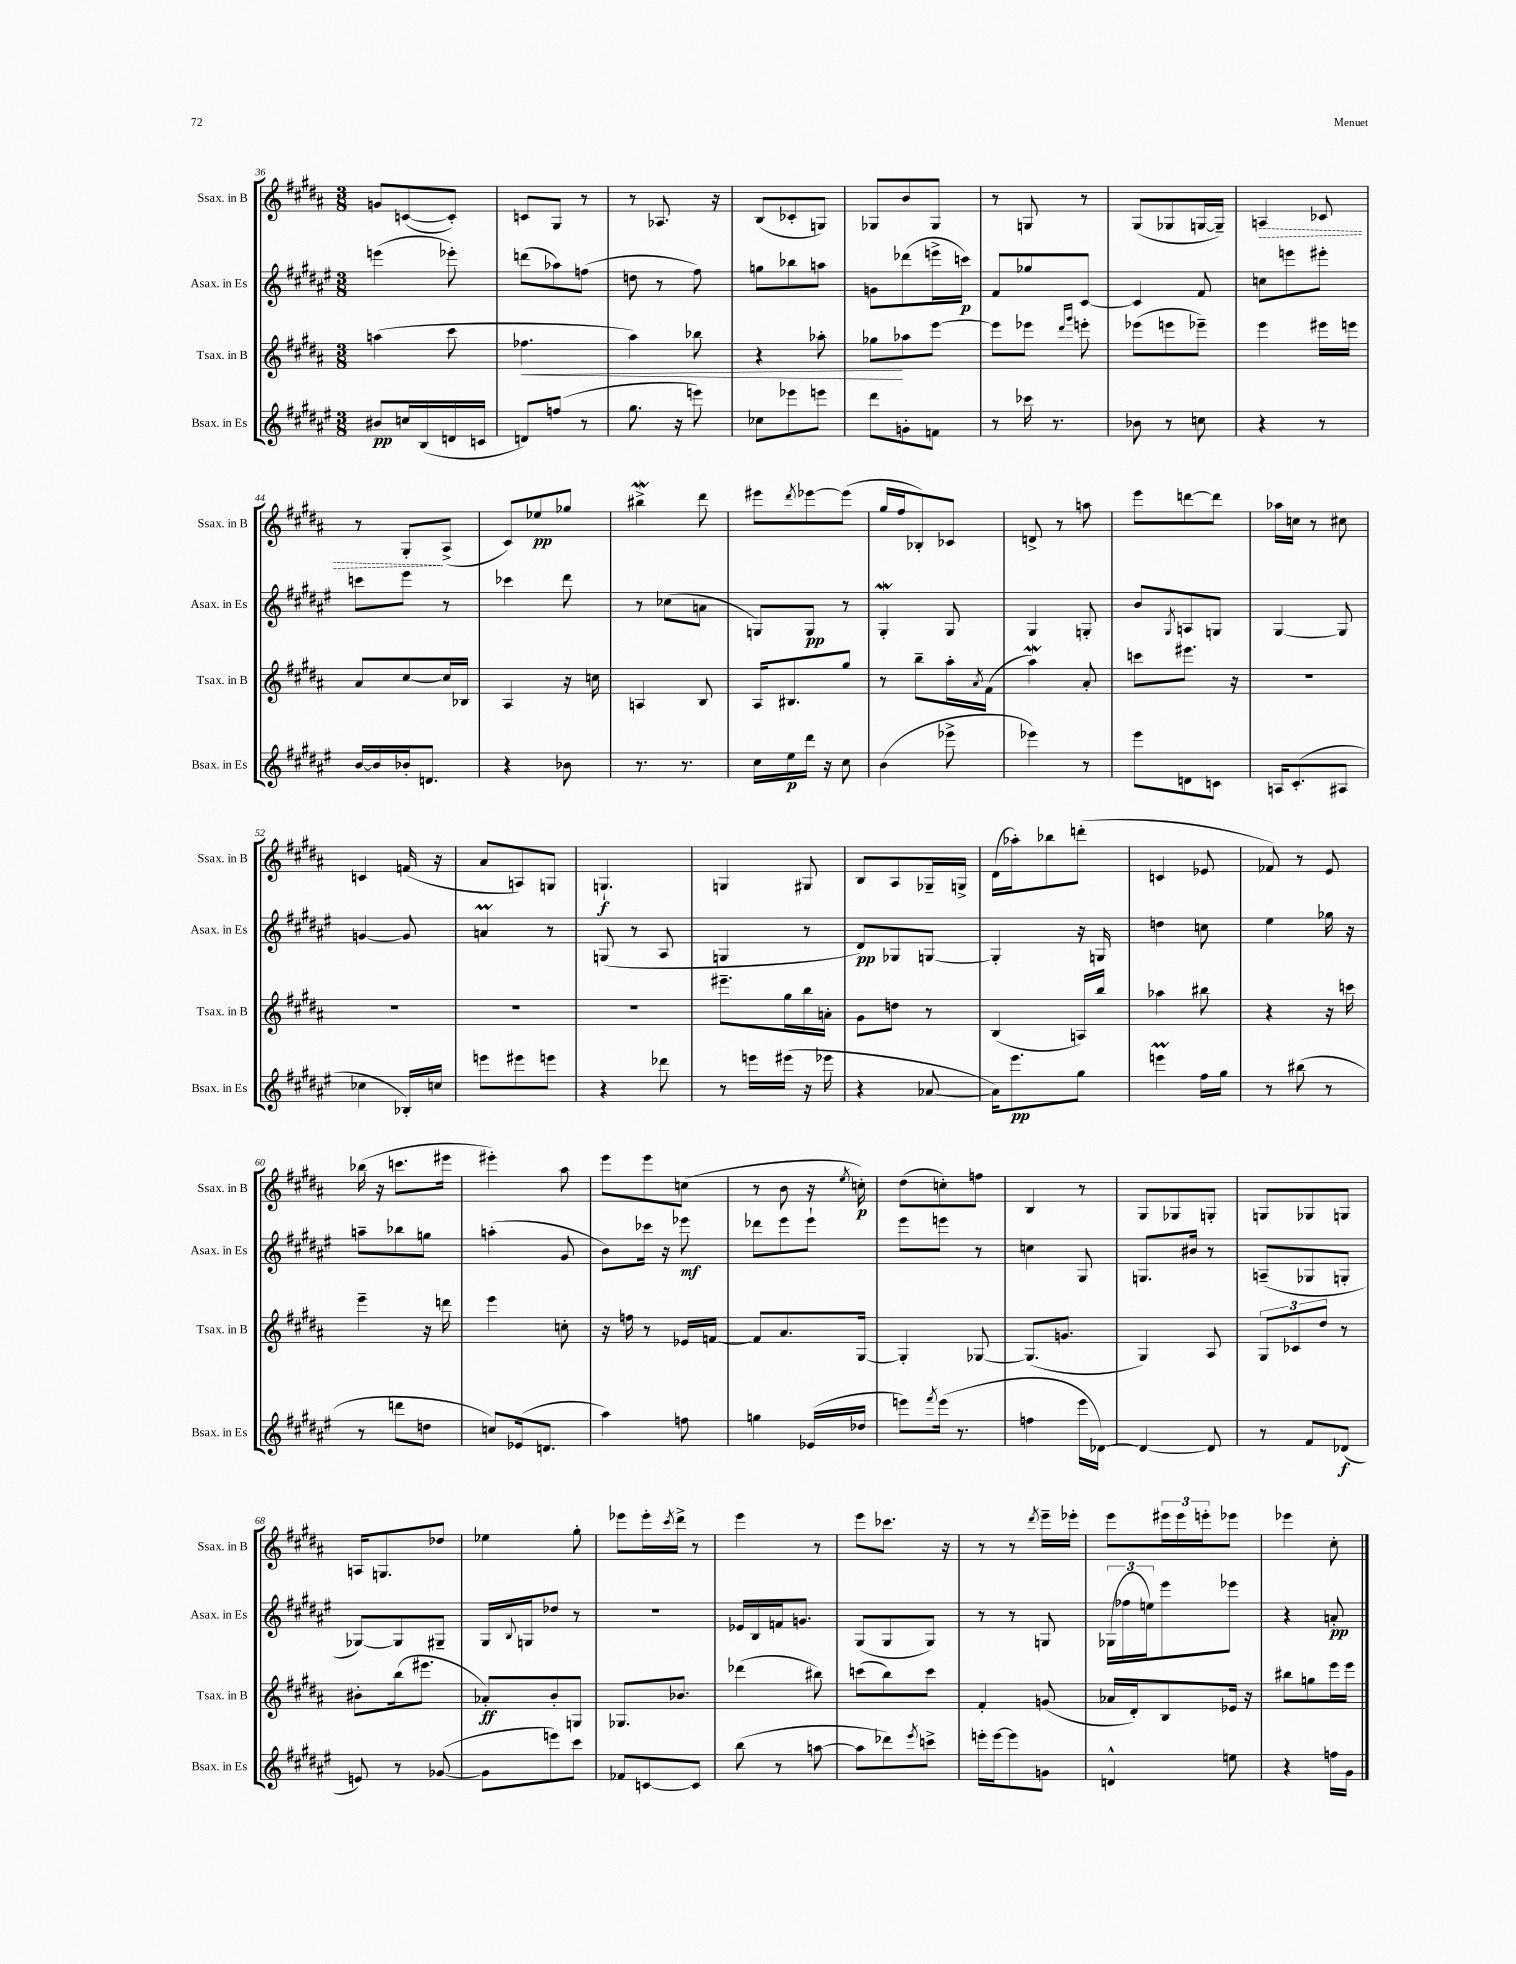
<<
\new StaffGroup <<
\new Staff = "s0" \with { instrumentName = "Ssax. in B" shortInstrumentName = "Ssax. in B" } {
    \clef treble \key b \major \numericTimeSignature \time 3/8
    g'8 c'8~( c'8-.) |
    c'8 gis8 r8 |
    r8 aes8. r16 |
    b8( ces'8-. g8) |
    ges8 b'8 ges8 |
    r8 g8 r8 |
    gis8( ges8 g16~ g16--) |
    \once \override Hairpin.style = #'dashed-line a4\> ces'8 |
    r8 gis8-.\! ais8->( |
    cis'8) ees''8\pp ges''8 |
    bis''4->\mordent dis'''8 |
    eis'''8 \acciaccatura { dis'''8 } ees'''8~ ees'''8( |
    gis''16 fis''16 bes8-.) ces'8 |
    d'8-> r8 a''8 |
    e'''8 d'''8~ d'''8 |
    aes''16 c''16 r8 cis''8 |
    c'4 f'16( r16 |
    ais'8 a8) g8 |
    g4.-!\f |
    g4 gis8 |
    b8 ais8 ges16-- g16-> |
    dis'16( aes''16-.) bes''8 d'''8-.( |
    c'4 ees'8 |
    fes'8) r8 e'8 |
    bes''16( r16 c'''8. eis'''16 |
    eis'''4-.) ais''8 |
    e'''8 e'''8 c''8( |
    r8 b'8 r16 \acciaccatura { e''8 } c''16-.\p) |
    dis''8( c''8-.) f''8 |
    b4 r8 |
    gis8 ges8 g8-. |
    g8 ges8 g8 |
    a16 g8. des''8 |
    ees''4 gis''8-. |
    ees'''8 ees'''16-. \acciaccatura { cis'''8 } dis'''16-> r8 |
    e'''4 r8 |
    e'''8 ces'''8. r16 |
    r8 r8 \acciaccatura { dis'''8 } e'''16-- ees'''16-. |
    e'''8 \tuplet 3/2 { eis'''16 eis'''16 e'''16-. } ees'''8 |
    ees'''4 cis''8-. \bar "|." |
}
\new Staff = "s1" \with { instrumentName = "Asax. in Es" shortInstrumentName = "Asax. in Es" } {
    \clef treble \key fis \major \numericTimeSignature \time 3/8
    e'''4( ees'''8-.) |
    d'''8( aes''8) f''8( |
    d''8 r8 fis''8) |
    g''8 bes''8 a''8 |
    g'8 des'''8( e'''16-> c'''16\p) |
    fis'8 ges''8 cis'8~ |
    cis'4 fis'8 |
    c''8 e'''8 eis'''8-. |
    c'''8 eis'''8 r8 |
    ces'''4 dis'''8 |
    r8 ces''8( a'8 |
    g8) g8\pp r8 |
    gis4-.\mordent gis8 |
    gis4 g8-. |
    b'8 \acciaccatura { gis8 } a8 g8 |
    gis4~ gis8 |
    g'4~ g'8 |
    a'4\prall r8 |
    g8( r8 ais8 |
    g4 r8 |
    dis'8\pp) ges8 g8~ |
    g4-. r16 g16 |
    d''4 c''8 |
    eis''4 ges''16 r16 |
    a''8-- bes''8 g''8 |
    a''4-.( gis'8 |
    b'8) ces'''16 r16 ees'''8\mf |
    des'''8 eis'''8 eis'''8-! |
    eis'''8 e'''8 r8 |
    c''4 gis8 |
    g8. bis'16 r8 |
    a8--( ges8 g8-. |
    ges8~) ges8 gis8-- |
    gis16 \appoggiatura { b8 } g16 des''8 r8 |
    R4. |
    ees'16 b16 f'16 g'8. |
    gis8( gis8 gis8) |
    r8 r8 g8 |
    \tuplet 3/2 { ges16( fes''16 e''16) } eis'''8 ees'''8 |
    r4 a'8-.\pp \bar "|." |
}
\new Staff = "s2" \with { instrumentName = "Tsax. in B" shortInstrumentName = "Tsax. in B" } {
    \clef treble \key b \major \numericTimeSignature \time 3/8
    a''4( cis'''8 |
    fes''4.\< |
    ais''4) bes''8 |
    r4 aes''8-. |
    ges''8\! aes''8 e'''8~ |
    e'''8 ees'''8 \grace { dis'''16 gis'''16 } e'''8-. |
    ees'''8( e'''8 ees'''8--) |
    e'''4 eis'''16 e'''16 |
    ais'8 cis''8~ cis''16 bes16 |
    ais4 r16 c''16 |
    a4 b8 |
    ais16 bis8. gis''8 |
    r8 b''8-- ais''16-. \acciaccatura { ais'8 } fis'16( |
    ais''4\mordent) ais'8-. |
    c'''8 eis'''8. r16 |
    R4. |
    R4. |
    R4. |
    R4. |
    eis'''8.-- gis''16 b''16 a'16-. |
    gis'8 d''8 r8 |
    b4( a16) b''16 |
    aes''4 bis''8 |
    r4 r16 c'''16 |
    e'''4-- r16 d'''16 |
    e'''4 c''8-. |
    r16 f''16 r8 ees'16 f'16~ |
    f'8 ais'8. gis16~ |
    gis4-. ges8~ |
    ges8.( g'8. |
    gis4) ais8 |
    \tuplet 3/2 { gis8 ces'8 dis''8 } r8 |
    bis'8-. b''16( eis'''8. |
    aes'8-.\ff) b'8-. g8 |
    ges8. bes'8. |
    des'''4( bis''8) |
    c'''8( b''8) c'''8 |
    fis'4-. g'8( |
    aes'16 dis'16-.) b8 ees'16 r16 |
    bis''8 g''8 e'''16 e'''16 \bar "|." |
}
\new Staff = "s3" \with { instrumentName = "Bsax. in Es" shortInstrumentName = "Bsax. in Es" } {
    \clef treble \key fis \major \numericTimeSignature \time 3/8
    bis'8\pp c''16 b16( d'16 c'16 |
    d'8) f''8( r8 |
    gis''8. r16 e'''8) |
    ces''8 ees'''8 e'''8 |
    dis'''8 g'8-. f'8 |
    r8 ces'''16 r8. |
    bes'8 r8 c''8 |
    r4 r8 |
    b'16~ b'16 bes'16-. d'8. |
    r4 bes'8 |
    r8. r8. |
    cis''16 eis''16\p dis'''16 r16 cis''8 |
    b'4( ees'''8-> |
    ees'''4) r8 |
    eis'''8 d'8 c'8 |
    a16 cis'8.-.( ais8 |
    ces''4 bes16-.) c''16 |
    e'''8 eis'''8 e'''8 |
    r4 des'''8 |
    r8 e'''16 eis'''16( r16 ees'''16 |
    r4 aes'8~ |
    aes'16) eis'''8.\pp gis''8 |
    e'''4\prall fis''16 gis''16 |
    r8 bis''8( r8 |
    r8 d'''8 d''8 |
    c''8) ees'16( d'8. |
    ais''4) f''8 |
    g''4 ees'16( des''16 |
    e'''8) \acciaccatura { fis'''8 } e'''16( r8. |
    f''4 eis'''16 des'16~) |
    des'4~ des'8 |
    r8 fis'8 des'8\f( |
    e'8) r8 ges'8~( |
    ges'8 e'''8) cis'''8 |
    fes'8 c'8~ c'8 |
    b''8( r8 a''8~ |
    a''8 des'''8) \acciaccatura { eis'''8 } c'''8-> |
    e'''16-. e'''16~ e'''8 g'8 |
    d'4-^ e''8 |
    r4 f''16 gis'16 \bar "|." |
}
>>
>>
\layout { \context { \Score currentBarNumber = #36 } }
